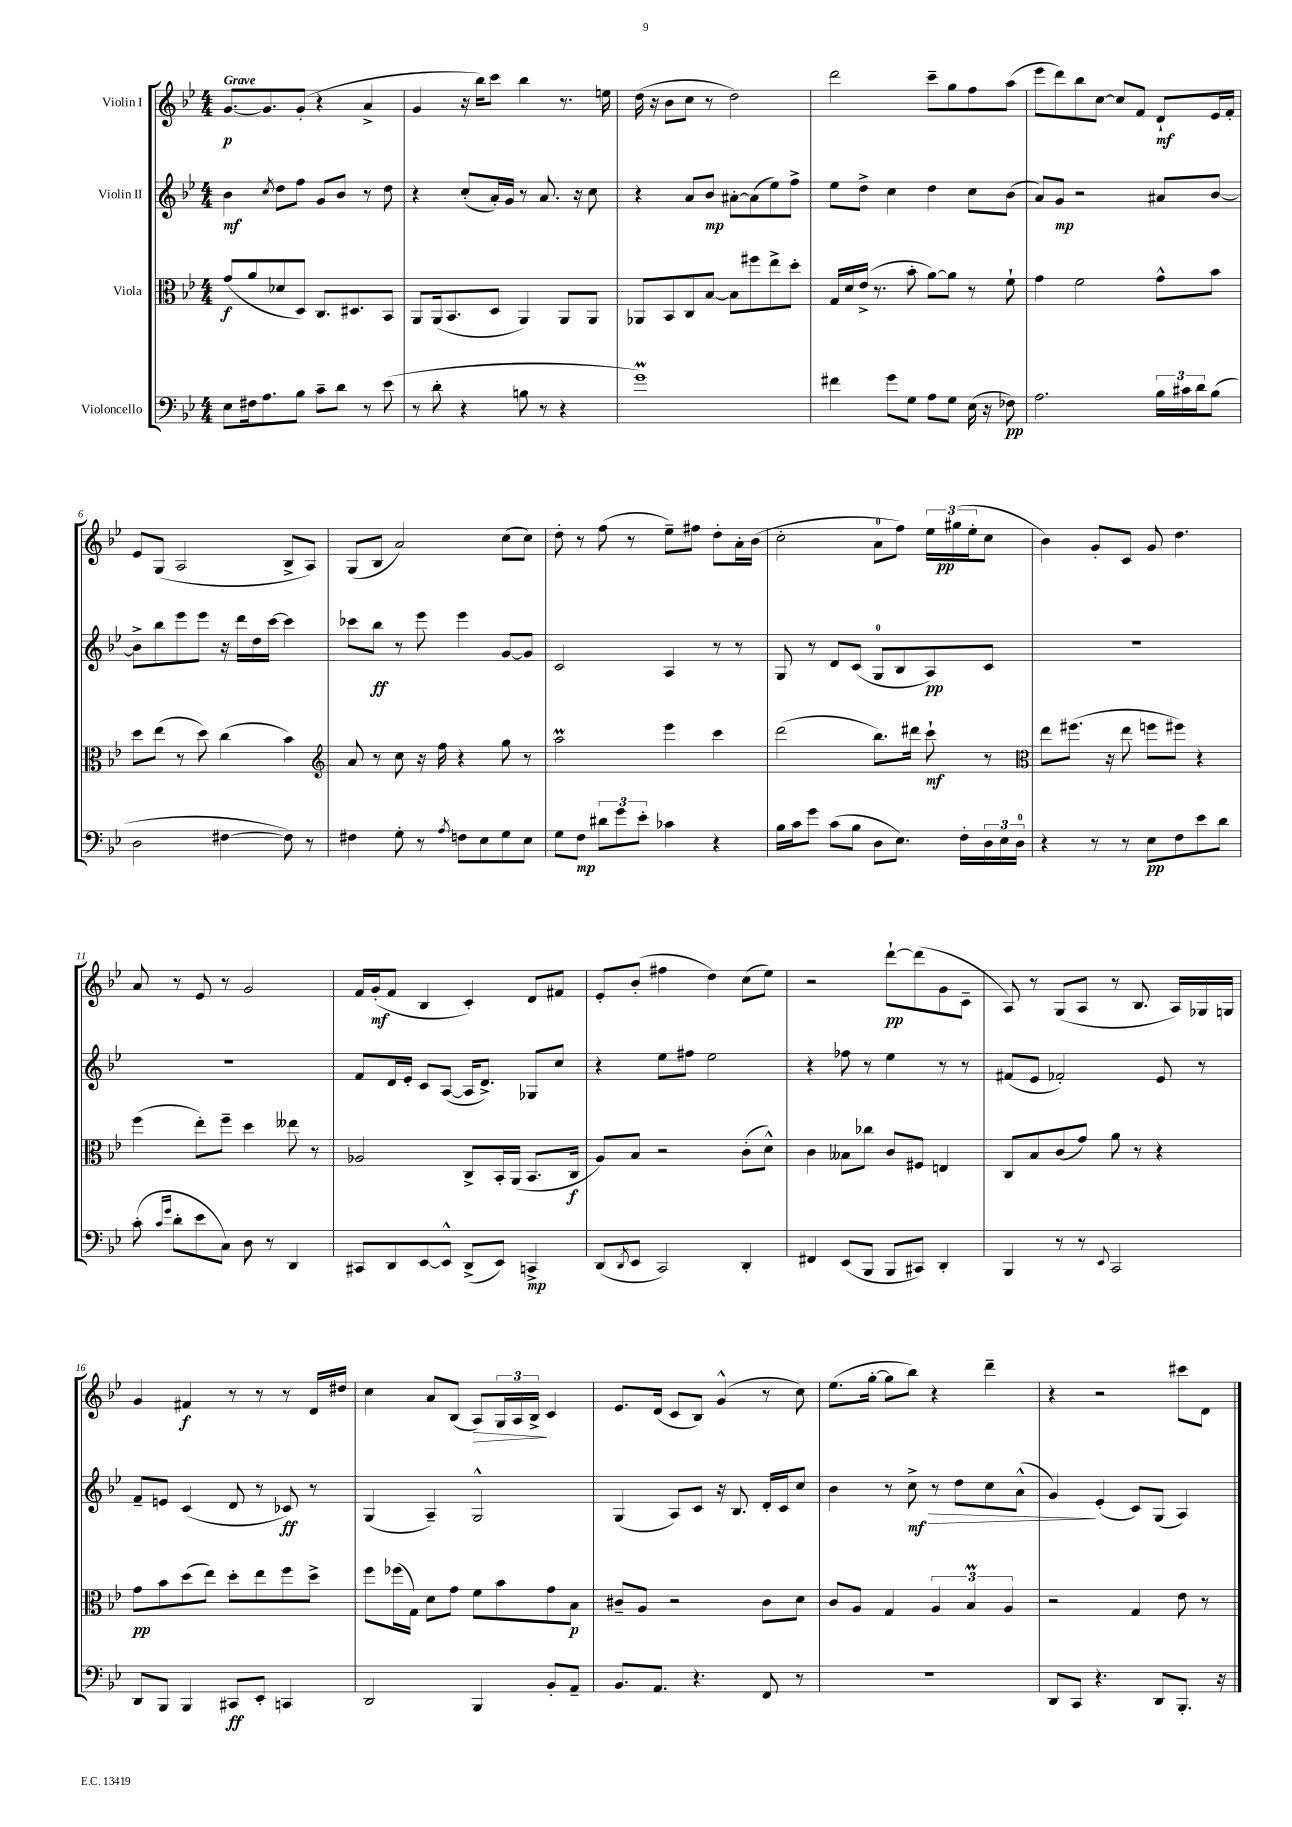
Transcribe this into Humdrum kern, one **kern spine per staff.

**kern	**dynam	**kern	**dynam	**kern	**dynam	**kern	**dynam
*part4	*part4	*part3	*part3	*part2	*part2	*part1	*part1
*staff4	*staff4	*staff3	*staff3	*staff2	*staff2	*staff1	*staff1
*I"Violoncello	*	*I"Viola	*	*I"Violin II	*	*I"Violin I	*
*clefF4	*	*clefC3	*	*clefG2	*	*clefG2	*
*k[b-e-]	*	*k[b-e-]	*	*k[b-e-]	*	*k[b-e-]	*
*M4/4	*	*M4/4	*	*M4/4	*	*M4/4	*
=1	=1	=1	=1	=1	=1	=1	=1
!	!	!	!	!	!	!LO:TX:a:B:t=Grave	!
8E-\L	.	(8g/L	f	4b-\	mf	[8.g/L	p
16F#X\k	.	8a/	.	.	.	.	.
8.A\	.	.	.	.	.	8.g/]	.
.	.	.	.	8qcc/	.	.	.
.	.	8d-X/	.	8dd\L	.	.	.
8B-\J	.	8D/J)	.	8ff\J	.	(8g'/J	.
8c~\L	.	8.C/L	.	8g/L	.	4r	.
8d\J	.	.	.	8b-/J	.	.	.
.	.	8.D#X/	.	.	.	.	.
8r	.	.	.	8r	.	4a^/	.
(8e-\	.	8BB-/J	.	8dd\	.	.	.
=2	=2	=2	=2	=2	=2	=2	=2
8r	.	8AA/L	.	4r	.	4g/	.
8d'\	.	(16AA/k	.	.	.	.	.
.	.	8.BB-/	.	.	.	.	.
4r	.	.	.	(8cc'/L	.	16r	.
.	.	.	.	.	.	16bb-\KL)	.
.	.	8D/J	.	16a'/L)	.	8ccc\J	.
.	.	.	.	16g/JJ	.	.	.
8Bn\	.	4AA/)	.	8r	.	4bb-\	.
8r	.	.	.	8.a/	.	.	.
4r	.	8AA/L	.	.	.	8.r	.
.	.	.	.	16r	.	.	.
.	.	8AA/J	.	8cc\	.	.	.
.	.	.	.	.	.	16een\	.
=3	=3	=3	=3	=3	=3	=3	=3
1gM)	.	8AA-X/L	.	4r	.	(16dd\	.
.	.	.	.	.	.	16r	.
.	.	8BB-/	.	.	.	8b-\L	.
.	.	8C/	.	8a/L	.	8cc\J	.
.	.	[8B-/J	.	8b-/J	mp	8r	.
.	.	8B-\L]	.	[8a#X'\L	.	2dd\)	.
.	.	8ff#X\	.	(8a#\]	.	.	.
.	.	8ee-^\	.	8ee-\)	.	.	.
.	.	8dd'\J	.	8ff^\J	.	.	.
=4	=4	=4	=4	=4	=4	=4	=4
4f#X\	.	16G/LL	.	8ee-\L	.	2ddd\	.
.	.	16d/	.	.	.	.	.
.	.	(16e-^/JJ	.	8dd^\J	.	.	.
.	.	8.r	.	.	.	.	.
8g\L	.	.	.	4cc\	.	.	.
8G\J	.	8b-'\	.	.	.	.	.
8A\L	.	[8a\L)	.	4dd\	.	8ccc~\L	.
8G\J	.	8a\J]	.	.	.	8gg\	.
(16E-\	.	8r	.	8cc\L	.	8ff\	.
16r	.	.	.	.	.	.	.
8F-X\)	pp	8f`\	.	(8b-\J	.	(8aa\J	.
=5	=5	=5	=5	=5	=5	=5	=5
2.A\	.	4g\	.	8a/L)	.	8eee-\L	.
.	.	.	.	8g/J	mp	8ddd\)	.
.	.	2f\	.	2r	.	8bb-\	.
.	.	.	.	.	.	[8cc\J	.
.	.	.	.	.	.	8cc/L]	.
.	.	.	.	.	.	8f/J	.
24B-\LL	.	8g^^\L	.	8a#X/L	.	8d`/L	mf
24c#X\	.	.	.	.	.	.	.
24d\J	.	.	.	.	.	.	.
(8B-\J	.	8b-\J	.	[8b-/J	.	16e-/L	.
.	.	.	.	.	.	16f'/JJ	.
!!LO:LB:g=z
=6	=6	=6	=6	=6	=6	=6	=6
2D\	.	8dd\L	.	8b-^\L]	.	8e-/L	.
.	.	(8ee-\J	.	8bb-\	.	(8G/J	.
.	.	8r	.	8eee-\	.	2A/	.
.	.	8dd\)	.	8eee-\J	.	.	.
[4F#X\	.	(4cc\	.	16r	.	.	.
.	.	.	.	16ddd\LL	.	.	.
.	.	.	.	16dd\	.	.	.
.	.	.	.	[16ccc\JJ	.	.	.
8F#\])	.	4b-\)	.	4ccc\]	.	8B-^/L	.
8r	.	.	.	.	.	8A/J)	.
=7	=7	=7	=7	=7	=7	=7	=7
*	*	*clefG2	*	*	*	*	*
4F#X\	.	8a/	.	8ccc-X\L	.	(8G/L	.
.	.	8r	.	8bb-\J	ff	8B-/J	.
8G'\	.	8cc\	.	8r	.	2a/)	.
8r	.	16r	.	8eee-\	.	.	.
.	.	16ff\	.	.	.	.	.
8qA/	.	.	.	.	.	.	.
8Fn\L	.	4r	.	4eee-\	.	.	.
8E-\	.	.	.	.	.	.	.
8G\	.	8gg\	.	[8g/L	.	(8cc\L	.
8E-\J	.	8r	.	8g/J]	.	8cc\J)	.
=8	=8	=8	=8	=8	=8	=8	=8
8G\L	.	2aam\	.	2c/	.	8dd'\	.
8F\J	mp	.	.	.	.	8r	.
12d#X\L	.	.	.	.	.	(8ff\	.
12g\	.	.	.	.	.	.	.
.	.	.	.	.	.	8r	.
12e-'\J	.	.	.	.	.	.	.
4c-X\	.	4eee-\	.	4A/	.	8ee-~\L)	.
.	.	.	.	.	.	8ff#X\J	.
4r	.	4ccc\	.	8r	.	8dd'\L	.
.	.	.	.	8r	.	16a'\L	.
.	.	.	.	.	.	(16b-\JJ	.
=9	=9	=9	=9	=9	=9	=9	=9
16B-\LL	.	(2ddd\	.	8G/	.	2cc'\	.
16c\J	.	.	.	.	.	.	.
8g\J	.	.	.	8r	.	.	.
(8c\L	.	.	.	8d/L	.	.	.
8B-\J	.	.	.	(8c/J	.	.	.
8D\L	.	8.bb-\L)	.	8G/L	.	8a\L	.
8.E-\J)	.	.	.	8B-/	.	8ff\J)	.
.	.	16ddd#X\Jk	.	.	.	.	.
.	.	8ccc`\	mf	8A/)	pp	24ee-\LL	.
.	.	.	.	.	.	(24gg#X\	pp
16F'\LL	.	.	.	.	.	.	.
.	.	.	.	.	.	24ee-'\J	.
24D\	.	8r	.	8c/J	.	8cc\J	.
24E-\	.	.	.	.	.	.	.
24D\JJ	.	.	.	.	.	.	.
=10	=10	=10	=10	=10	=10	=10	=10
*	*	*clefC3	*	*	*	*	*
4r	.	8ee-\L	.	1r	.	4b-\)	.
.	.	(8.ff#X\J	.	.	.	.	.
8r	.	.	.	.	.	8g'/L	.
.	.	16r	.	.	.	.	.
8r	.	8ee-\	.	.	.	8c/J	.
8E-\L	pp	8ffn\L	.	.	.	8g/	.
8F\	.	8ff#X\J)	.	.	.	4.dd\	.
8e-\	.	4r	.	.	.	.	.
8d\J	.	.	.	.	.	.	.
!!LO:LB:g=z
=11	=11	=11	=11	=11	=11	=11	=11
(8c'\	.	(4ff\	.	1r	.	8a/	.
16qqc/LL	.	.	.	.	.	.	.
16qqg/JJ	.	.	.	.	.	.	.
8d'\L	.	.	.	.	.	8r	.
8e-\	.	8ee-'\L)	.	.	.	8e-/	.
8C\J)	.	8ff~\J	.	.	.	8r	.
8D\	.	4dd\	.	.	.	2g/	.
8r	.	.	.	.	.	.	.
4DD/	.	8ee--X\	.	.	.	.	.
.	.	8r	.	.	.	.	.
=12	=12	=12	=12	=12	=12	=12	=12
8CC#X/L	.	2A-X/	.	8f/L	.	16f/LL	.
.	.	.	.	.	.	(16g'/J	mf
8DD/	.	.	.	16d/L	.	8f/J	.
.	.	.	.	16e-'/JJ	.	.	.
[8EE-/	.	.	.	8c/L	.	4B-/	.
8EE-^^/J]	.	.	.	([8A/J	.	.	.
(8DD^/L	.	8C^/L	.	16A/KL]	.	4c'/)	.
.	.	.	.	8.d^/J)	.	.	.
8EE-/J)	.	16BB-'/L	.	.	.	.	.
.	.	(16AA/JJ	.	.	.	.	.
4CCn^/	mp	8.BB-/L	.	8G-X/L	.	8d/L	.
.	.	.	.	8cc/J	.	8f#X/J	.
.	.	16C/Jk	f	.	.	.	.
=13	=13	=13	=13	=13	=13	=13	=13
(8DD/L	.	8A/L)	.	4r	.	8e-'/L	.
8qDD/	.	.	.	.	.	.	.
8EE-/J	.	8B-/J	.	.	.	(8b-'/J	.
2CC/)	.	2r	.	8ee-\L	.	4ff#X\	.
.	.	.	.	8ff#X\J	.	.	.
.	.	.	.	2ee-\	.	4dd\)	.
4DD'/	.	(8c'\L	.	.	.	(8cc\L	.
.	.	8d^^\J)	.	.	.	8ee-\J)	.
=14	=14	=14	=14	=14	=14	=14	=14
4FF#X/	.	4c\	.	4r	.	2r	.
(8EE-/L	.	8B--X\L	.	8ff-X\	.	.	.
8BBB-/J	.	8cc-X\J	.	8r	.	.	.
8BBB-/L	.	8c/L	.	4ee-\	.	[8ddd`\L	pp
8CC#X/J)	.	8F#X/J	.	.	.	(8ddd\]	.
4DD'/	.	4En/	.	8r	.	8g\	.
.	.	.	.	8r	.	8c~\J	.
=15	=15	=15	=15	=15	=15	=15	=15
4BBB-/	.	8C/L	.	(8f#X/L	.	8A/)	.
.	.	8B-/	.	8e-/J	.	8r	.
8r	.	(8c/	.	2f-X'/)	.	(8G/L	.
8r	.	8g/J)	.	.	.	8A/J	.
8qqEE-/	.	.	.	.	.	.	.
2CC/	.	8a\	.	.	.	8r	.
.	.	8r	.	.	.	8.B-/	.
.	.	4r	.	8e-/	.	.	.
.	.	.	.	.	.	16A/LL)	.
.	.	.	.	8r	.	16G-X/	.
.	.	.	.	.	.	16Gn/JJ	.
!!LO:LB:g=z
=16	=16	=16	=16	=16	=16	=16	=16
8DD/L	.	8g\L	pp	8f~/L	.	4g/	.
8BBB-/J	.	8b-\	.	8en/J	.	.	.
4BBB-/	.	(8dd\	.	(4c/	.	4f#X/	f
.	.	8ee-\J)	.	.	.	.	.
8CC#X/L	ff	8dd'\L	.	8d/	.	8r	.
8EE-'/J	.	8ee-\	.	8r	.	8r	.
4CCn/	.	8ff\	.	8c-X/)	ff	8r	.
.	.	8dd^\J	.	8r	.	16d/LL	.
.	.	.	.	.	.	16dd#X/JJ	.
=17	=17	=17	=17	=17	=17	=17	=17
2DD/	.	8ff\L	.	(4G/	.	4cc\	.
.	.	(16ff-X\L	.	.	.	.	.
.	.	16G\JJ)	.	.	.	.	.
.	.	8d\L	.	4A~/)	.	8a/L	.
.	.	8g\J	.	.	.	(8B-/J	.
!	!	!	!	!	!	!	!LO:HP:b
4BBB-/	.	8f\L	.	2G^^/	.	8A/L)	>
.	.	8b-\	.	.	.	24G/L	.
.	.	.	.	.	.	24A/	.
.	.	.	.	.	.	24B-^/JJ	.
8BB-'/L	.	8g\	.	.	.	4c/	]
8AA~/J	.	8B-\J	p	.	.	.	.
=18	=18	=18	=18	=18	=18	=18	=18
8.BB-/L	.	8c#X~/L	.	(4G/	.	8.e-/L	.
.	.	8A/J	.	.	.	.	.
8.AA/J	.	.	.	.	.	(16d/Jk	.
.	.	2r	.	8A/L)	.	8c/L	.
4.r	.	.	.	8c/J	.	8B-/J)	.
.	.	.	.	16r	.	(4g^^/	.
.	.	.	.	8.B-/	.	.	.
8FF/	.	8c#\L	.	16d'/LL	.	8r	.
.	.	.	.	16c/J	.	.	.
8r	.	8d\J	.	8cc/J	.	8cc\)	.
=19	=19	=19	=19	=19	=19	=19	=19
1r	.	8c/L	.	4b-\	.	(8.ee-\L	.
.	.	8A/J	.	.	.	.	.
.	.	.	.	.	.	[16gg'\Jk	.
.	.	4G/	.	8r	.	8gg\L]	.
!	!	!	!	!	!LO:HP:b	!	!
.	.	.	.	8cc^\	> mf	8bb-\J)	.
.	.	6A/	.	8r	.	4r	.
.	.	.	.	8dd\L	.	.	.
.	.	6B-M/	.	.	.	.	.
.	.	.	.	8cc\	.	4ddd~\	.
.	.	6A/	.	.	.	.	.
.	.	.	.	(8a^^\J	.	.	.
=20	=20	=20	=20	=20	=20	=20	=20
8DD/L	.	2r	.	4g/)	.	4r	.
8CC/J	.	.	.	.	.	.	.
4.r	.	.	.	(4e-'/	]	2r	.
.	.	4G/	.	8c/L)	.	.	.
8DD/L	.	.	.	(8G/J	.	.	.
8.BBB-'/J	.	8e-\	.	4A/)	.	8ccc#X\L	.
.	.	8r	.	.	.	8d\J	.
16r	.	.	.	.	.	.	.
==	==	==	==	==	==	==	==
*-	*-	*-	*-	*-	*-	*-	*-
